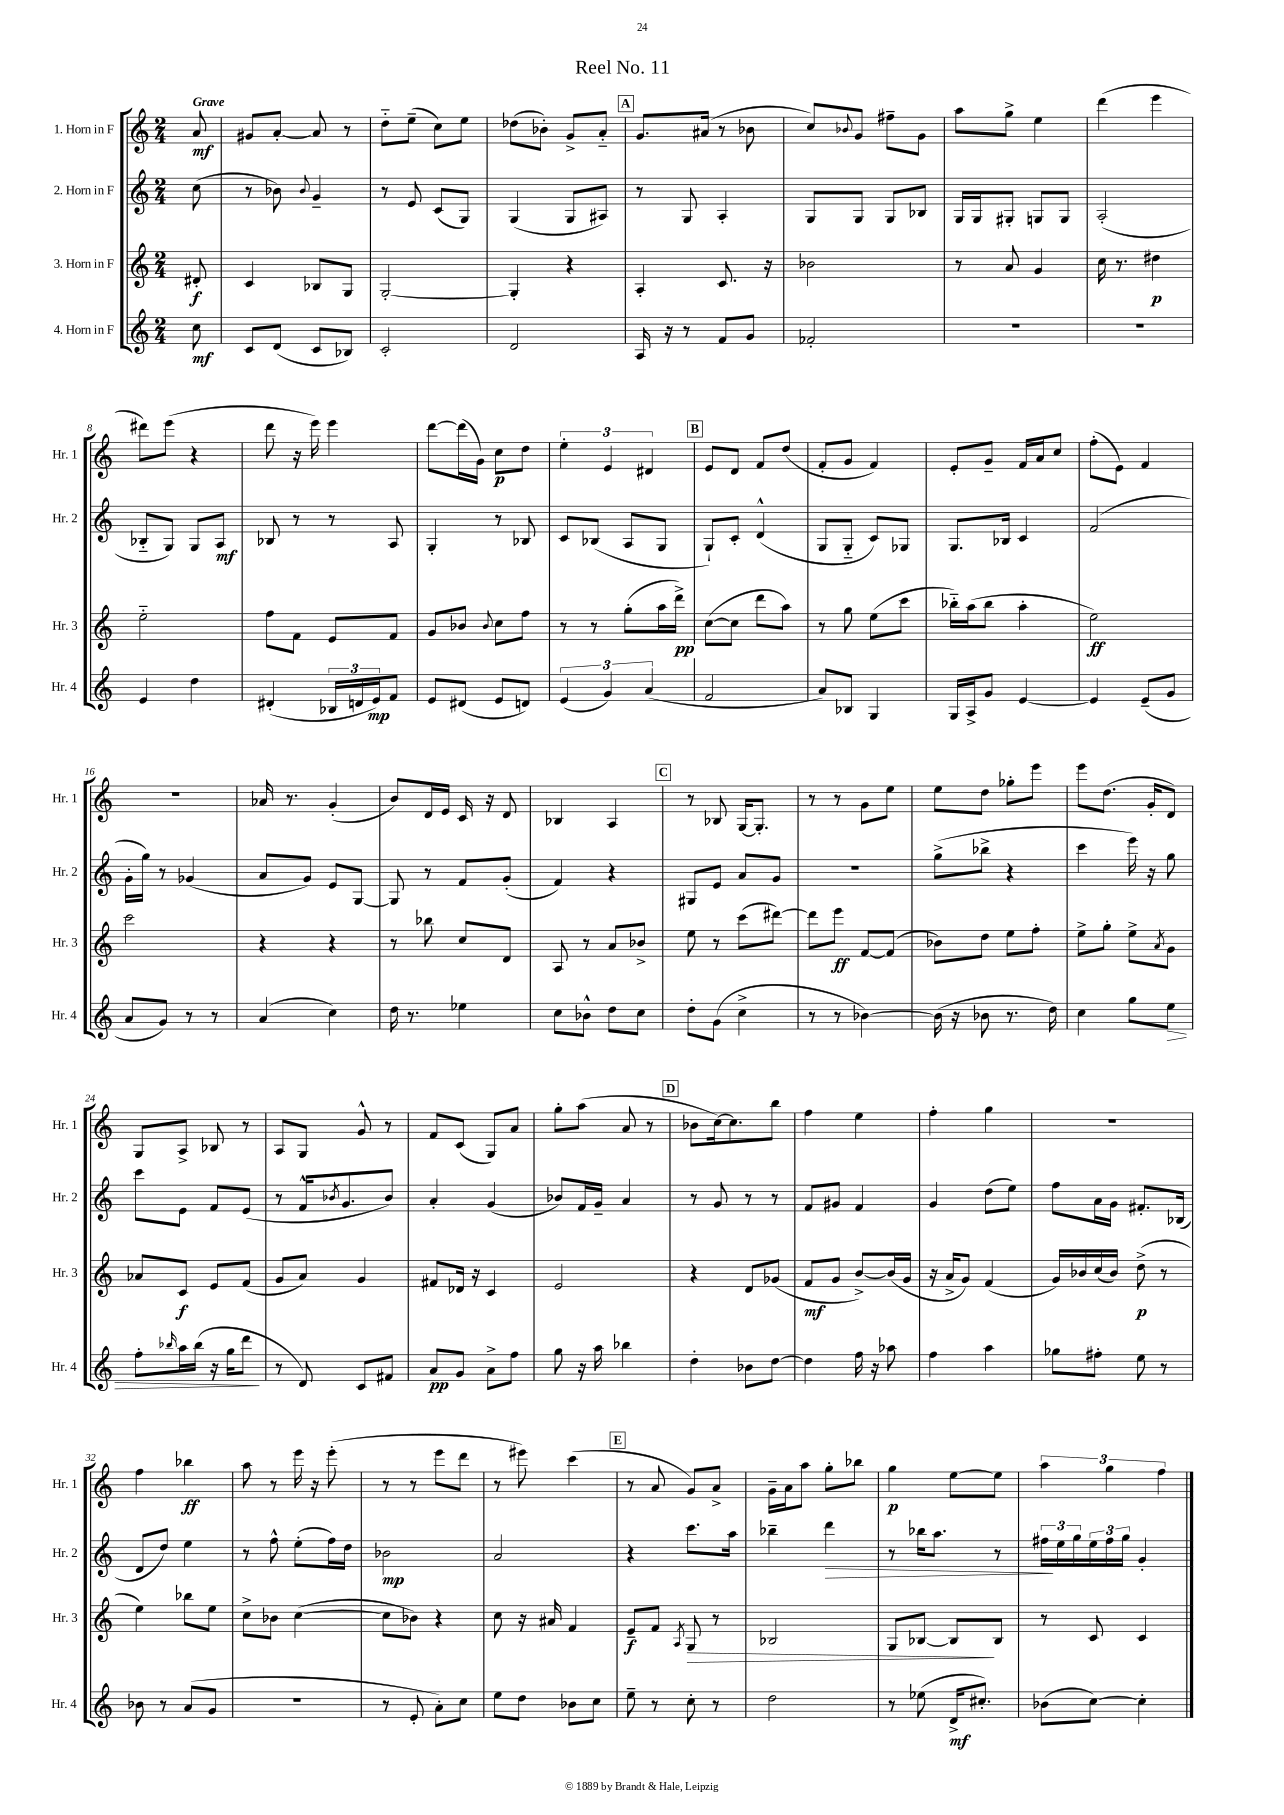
\header { title = "Reel No. 11" }
<<
\new StaffGroup <<
\new Staff = "s0" \with { instrumentName = "1. Horn in F" shortInstrumentName = "Hr. 1" } {
    \clef treble \key c \major \numericTimeSignature \time 2/4 \partial 8 \tempo "Grave"
    a'8\mf |
    gis'8 a'8~-. a'8 r8 |
    d''8-_ e''8--( c''8) e''8 |
    des''8( bes'8-.) g'8-> a'8-_ |
    \mark \markup { \box "A" } g'8. ais'16( r8 bes'8 |
    c''8) \appoggiatura { bes'8 } g'8 fis''8-- g'8 |
    a''8 g''8-> e''4 |
    d'''4( e'''4 |
    dis'''8) e'''8( r4 |
    d'''8 r16 e'''16) e'''4 |
    d'''8~ d'''16( g'16) c''8\p d''8 |
    \tuplet 3/2 { e''4-. e'4 dis'4 } |
    \mark \markup { \box "B" } e'8 d'8 f'8 d''8( |
    f'8-. g'8 f'4) |
    e'8-. g'8-- f'16 a'16 c''8 |
    f''8-.( e'8) f'4 |
    r2 |
    aes'16 r8. g'4-.( |
    b'8) d'16 e'16 c'16 r16 d'8 |
    bes4 a4 |
    \mark \markup { \box "C" } r8 bes8 g16~ g8.-. |
    r8 r8 g'8 e''8 |
    e''8 d''8 ges''8-. e'''8 |
    e'''8 d''8.( g'16-. d'8) |
    g8 a8-> bes8 r8 |
    a8 g8 g'8-^ r8 |
    f'8 c'8( g8) a'8 |
    g''8-. a''8( a'8 r8 |
    \mark \markup { \box "D" } bes'8 c''16~) c''8. b''8 |
    f''4 e''4 |
    f''4-. g''4 |
    r2 |
    f''4 bes''4\ff |
    a''8 r8 e'''16 r16 e'''8-.( |
    r8 r8 e'''8 d'''8 |
    r8 eis'''8) c'''4( |
    \mark \markup { \box "E" } r8 a'8 g'8) a'8-> |
    g'16-- a'16 a''8 g''8-. bes''8 |
    g''4\p e''8~ e''8 |
    \tuplet 3/2 { a''4 g''4 f''4 } \bar "|." |
}
\new Staff = "s1" \with { instrumentName = "2. Horn in F" shortInstrumentName = "Hr. 2" } {
    \clef treble \key c \major \numericTimeSignature \time 2/4 \partial 8
    c''8( |
    r8 bes'8) \appoggiatura { bes'8 } g'4-- |
    r8 e'8 c'8( g8) |
    g4( g8 ais8) |
    \mark \markup { \box "A" } r8 g8 a4-. |
    g8 g8 g8 bes8 |
    g16 g16 gis8-. g8 g8 |
    a2-.( |
    bes8-_ g8) g8 a8\mf |
    bes8 r8 r8 a8 |
    g4-. r8 bes8 |
    c'8 bes8( a8 g8 |
    \mark \markup { \box "B" } g8-!) c'8-. d'4-^( |
    g8 g8-_ c'8) ges8 |
    g8. bes16 c'4 |
    f'2( |
    g'16-. g''16) r8 ges'4( |
    a'8 g'8) e'8 g8~ |
    g8 r8 f'8 g'8-.( |
    f'4) r4 |
    \mark \markup { \box "C" } gis8 e'8 a'8 g'8 |
    R2 |
    g''8->( bes''8-> r4 |
    c'''4 e'''16) r16 g''8 |
    c'''8 e'8 f'8 e'8( |
    r8 f'16-^ \acciaccatura { bes'8 } g'8. bes'8) |
    a'4-. g'4( |
    bes'8) f'16 g'16-- a'4 |
    \mark \markup { \box "D" } r8 g'8 r8 r8 |
    f'8 gis'8 f'4 |
    g'4 d''8( e''8) |
    f''8 a'16 g'16 fis'8.-. bes16( |
    d'8 d''8) e''4 |
    r8 f''8-^ e''8-.( f''16) d''16 |
    bes'2\mp |
    a'2 |
    \mark \markup { \box "E" } r4 c'''8. a''16 |
    bes''4-- d'''4\> |
    r8 bes''16 a''8. r8 |
    \tuplet 3/2 { fis''16\! e''16 g''16 } \tuplet 3/2 { e''16 fis''16 g''16 } g'4-. \bar "|." |
}
\new Staff = "s2" \with { instrumentName = "3. Horn in F" shortInstrumentName = "Hr. 3" } {
    \clef treble \key c \major \numericTimeSignature \time 2/4 \partial 8
    dis'8-.\f |
    c'4 bes8 g8 |
    g2~-. |
    g4-. r4 |
    \mark \markup { \box "A" } a4-. c'8. r16 |
    bes'2 |
    r8 a'8 g'4 |
    c''16 r8. dis''4\p |
    e''2-_ |
    f''8 f'8 e'8 f'8 |
    g'8 bes'8 \appoggiatura { bes'8 } c''8 f''8 |
    r8 r8 g''8-.( a''16 d'''16->\pp) |
    \mark \markup { \box "B" } c''8~( c''8 d'''8 a''8) |
    r8 g''8 e''8( c'''8 |
    bes''16-_) a''16( bes''8 a''4-. |
    e''2\ff) |
    c'''2 |
    r4 r4 |
    r8 bes''8 c''8 d'8 |
    a8 r8 a'8 bes'8-> |
    \mark \markup { \box "C" } e''8 r8 c'''8( dis'''8~) |
    dis'''8 e'''8\ff f'8~ f'8( |
    bes'8) d''8 e''8 f''8-. |
    e''8-> g''8-. e''8-> \acciaccatura { a'8 } g'8 |
    aes'8 c'8\f e'8 f'8( |
    g'8 a'8) g'4 |
    fis'8 des'16 r16 c'4 |
    e'2 |
    \mark \markup { \box "D" } r4 d'8 ges'8( |
    f'8\mf g'8 b'8~->) b'16( g'16 |
    r16 a'16-> g'8) f'4( |
    g'16) bes'16 c''16( bes'16) d''8->\p( r8 |
    e''4) bes''8 e''8 |
    c''8-> bes'8 c''4~( |
    c''8 bes'8) r4 |
    c''8 r16 ais'16 f'4 |
    \mark \markup { \box "E" } e'8--\f f'8 \acciaccatura { a8 } g8\> r8 |
    bes2 |
    g8 bes8~ bes8\! bes8 |
    r8 c'8 c'4 \bar "|." |
}
\new Staff = "s3" \with { instrumentName = "4. Horn in F" shortInstrumentName = "Hr. 4" } {
    \clef treble \key c \major \numericTimeSignature \time 2/4 \partial 8
    c''8\mf |
    c'8 d'8( c'8 bes8) |
    c'2-. |
    d'2 |
    \mark \markup { \box "A" } a16 r16 r8 f'8 g'8 |
    fes'2-. |
    R2 |
    r2 |
    e'4 d''4 |
    dis'4-.( \tuplet 3/2 { bes16 d'16 e'16\mp) } f'8 |
    e'8 dis'8( e'8 d'8) |
    \tuplet 3/2 { e'4( g'4) a'4( } |
    \mark \markup { \box "B" } f'2 |
    a'8) bes8 g4 |
    g16 a16-> g'8 e'4~ |
    e'4 e'8--( g'8 |
    a'8 g'8) r8 r8 |
    a'4( c''4) |
    d''16 r8. ees''4 |
    c''8 bes'8-^ d''8 c''8 |
    \mark \markup { \box "C" } d''8-. g'8( c''4-> |
    r8 r8 bes'4~) |
    bes'16( r16 bes'8 r8. d''16) |
    c''4 g''8 e''8\> |
    f''8-. \grace { bes''16 } a''16 bes''16( r16 g''16 d'''8\! |
    r8 d'8) c'8 fis'8 |
    a'8\pp g'8 a'8-> f''8 |
    g''8 r16 a''16 bes''4 |
    \mark \markup { \box "D" } d''4-. bes'8 d''8~ |
    d''4 f''16 r16 aes''8 |
    f''4 a''4 |
    ges''8 fis''8-. e''8 r8 |
    bes'8 r8 a'8( g'8 |
    R2 |
    r8 e'8-. a'8-.) c''8 |
    e''8 d''8 bes'8 c''8 |
    \mark \markup { \box "E" } e''8-- r8 c''8-. r8 |
    d''2 |
    r8 ees''8( d'16->\mf cis''8.-.) |
    bes'8( c''8~) c''4-. \bar "|." |
}
>>
>>
